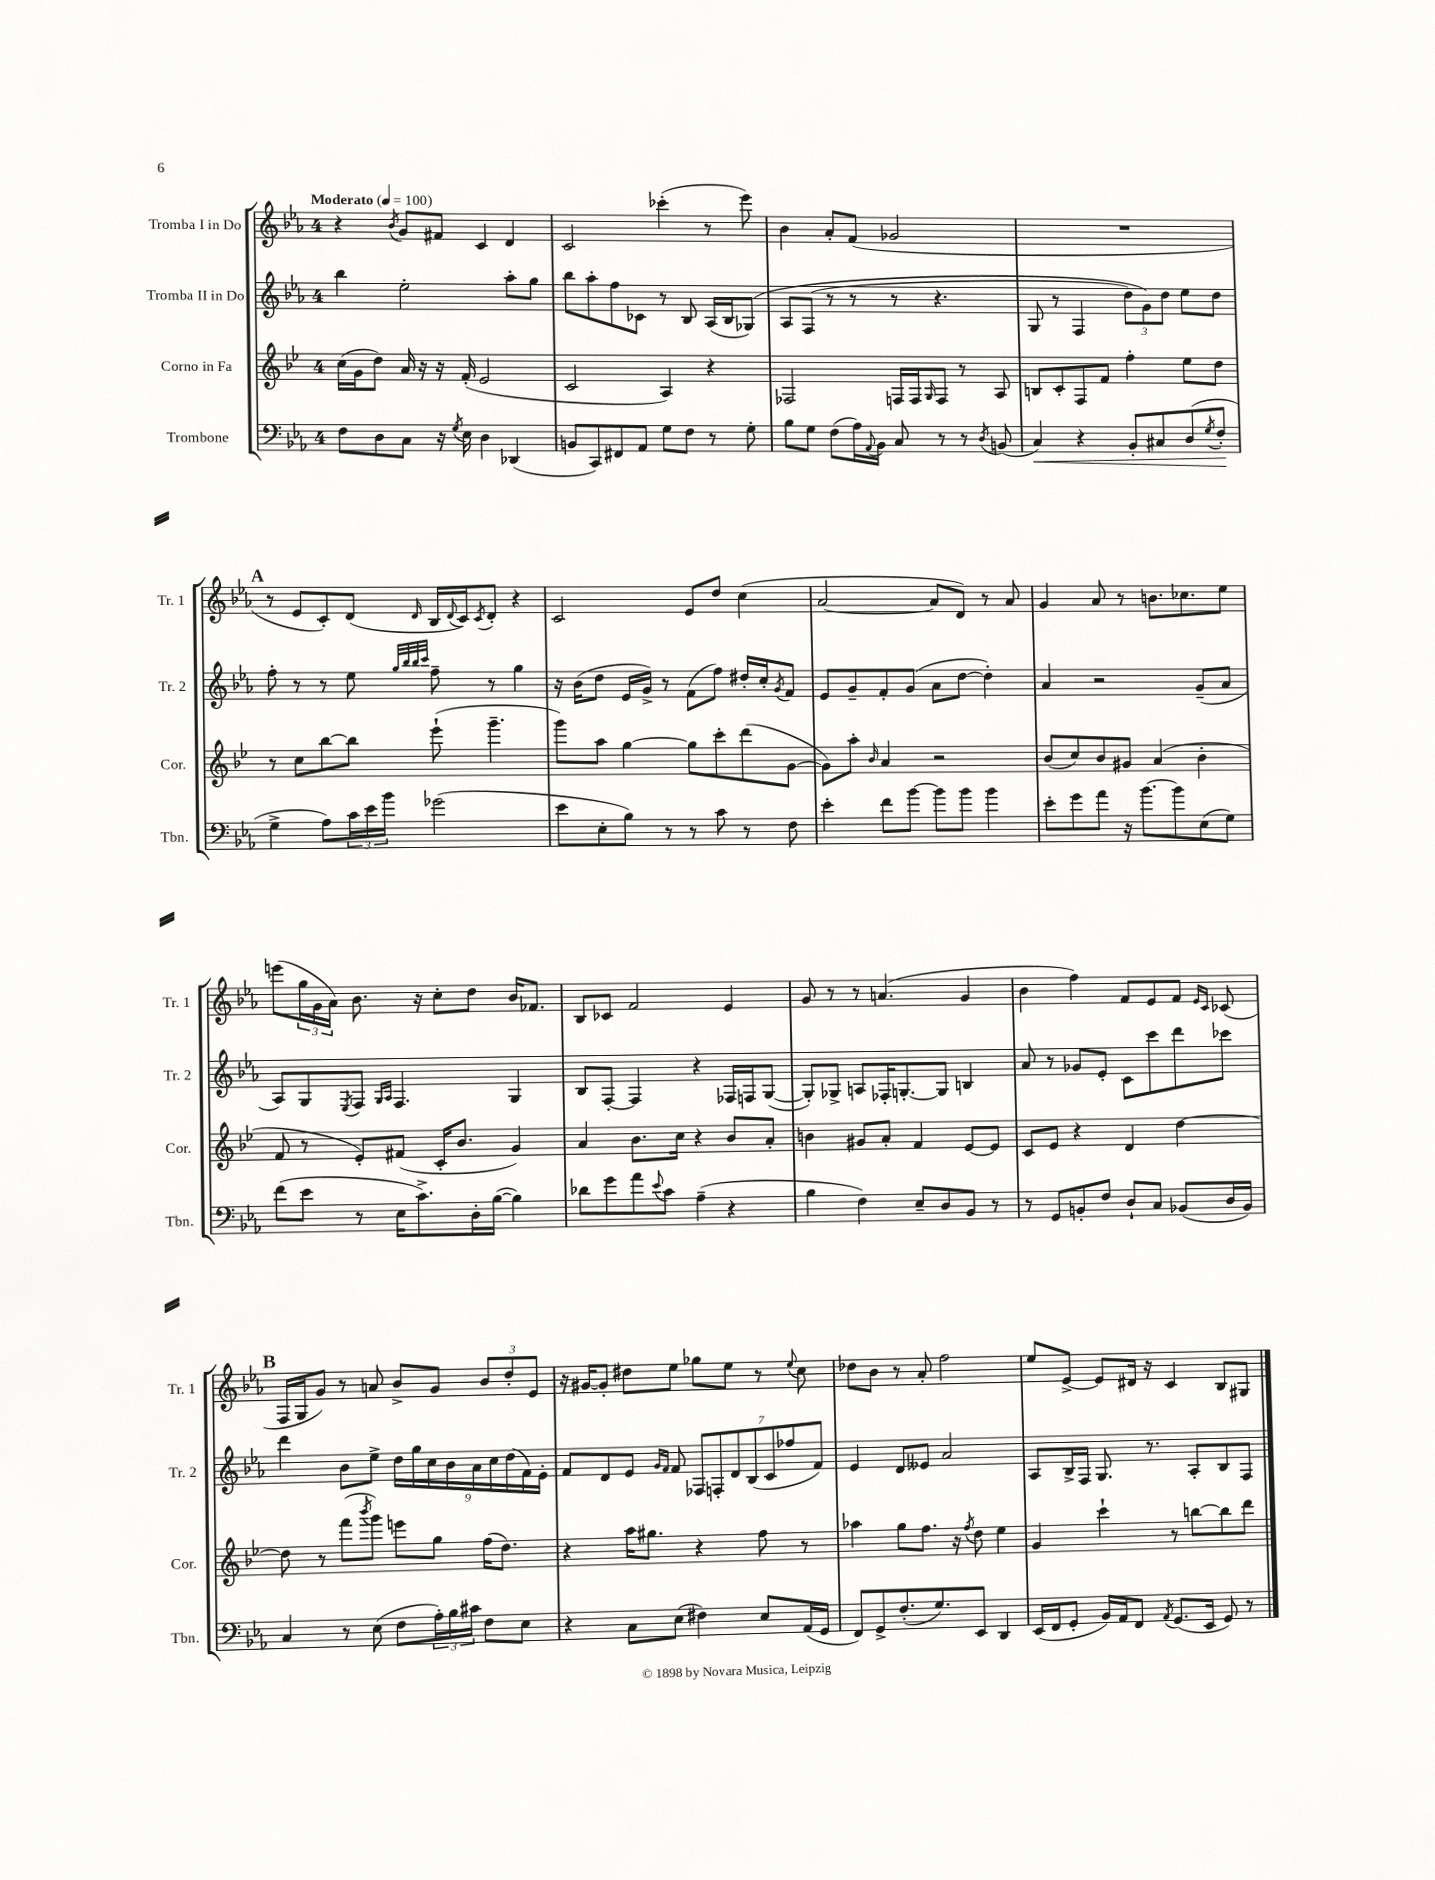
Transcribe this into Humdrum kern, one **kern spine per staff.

**kern	**kern	**kern	**kern
*staff4	*staff3	*staff2	*staff1
*clefF4	*clefG2	*clefG2	*clefG2
*k[b-e-a-]	*k[b-e-]	*k[b-e-a-]	*k[b-e-a-]
*M4/4	*M4/4	*M4/4	*M4/4
*MM100	*MM100	*MM100	*MM100
8F	(16cc	4bb-	4r
.	16g	.	.
8D	8dd)	.	.
.	.	.	8qb-
8C	16a	2ee-'	8g
.	16r	.	.
16r	16r	.	8f#
8qG	.	.	.
16E-	(16f'	.	.
4D	2e-	.	4c
(4DD-	.	8aa-'	4d
.	.	8gg	.
=	=	=	=
8BB	2c	8bb-	2c
8CC)	.	8aa-'	.
8FF#	.	8ff	.
8AA-	.	8c-	.
8G	4A)	8r	(4ccc-'
8F	.	8B-	.
8r	4r	(16A-	8r
.	.	16B-	.
8G'	.	&(8G-)	8eee-)
=	=	=	=
8B-	2F-	8A-	4b-
8G	.	(8F	.
(8F	.	8r	8a-'
16A-)	.	8r	(8f
8qqAA-	.	.	.
16BB-	.	.	.
8C	16F	8r	2g-
.	16F	.	.
.	16qqG	.	.
8r	8F	4.r	.
8r	8r	.	.
8qD	.	.	.
(8BB	8A	.	.
=	=	=	=
4C)	8B	8G	1r
.	8c'	8r	.
4r	8F	4F	.
.	8f	.	.
8BB-'	4ff'	12dd)	.
.	.	12g&)	.
8C#	.	.	.
.	.	12dd	.
(8D	8ee-	8ee-	.
8qG	.	.	.
8F'	8dd	8dd	.
=	=	=	=
4G^	8r	8ff'	8r
.	8cc	8r	8e-
8A-)	[8bb-	8r	8c')
24c	8bb-]	8ee-	(8d
24e-	.	.	.
24b-	.	.	.
.	.	32qqgg	.
.	.	32qqbb-	.
.	.	32qqbb-	.
.	.	32qqccc	16qqd
(2g-	(8eee-`	8ff~	16B-
.	.	.	8qqd
.	.	.	16c)
.	.	.	8qc
.	4.ggg~	8r	8d'
.	.	4gg	4r
=	=	=	=
8e-	8ggg)	16r	2c
.	.	(16b-	.
8E-'	8aa	8dd	.
8B-)	[4gg	16e-	.
.	.	16g^)	.
8r	.	8r	.
8r	8gg]	(8f	8e-
8c	8ccc'	8ff)	8dd
8r	(8ddd	16dd#'	(4cc
.	.	16cc'	.
.	.	8qg	.
8F	[8g	8f	.
=	=	=	=
4e-'	8g])	8e-	[2a-
.	8aa'	8g~	.
.	16qqb-	.	.
8f	4a	8f'	.
[8b-	.	(8g	.
8b-]	2r	8a-	8a-]
8b-	.	[8dd	8d)
4b-	.	4dd'])	8r
.	.	.	8a-
=	=	=	=
8e-'	(8b-	4a-	4g
8g	8cc)	.	.
8a-	8b-	2r	8a-
16r	8g#	.	8r
[8.b-	.	.	.
.	(4a	.	8.b
8b-]	.	.	.
.	.	.	8.cc-
(8E-	4b-'	(8g~	.
8G)	.	8a-	8ee-
=	=	=	=
(8f	8f	8A-)	(8eee
8e-	8r	8G	24gg
.	.	.	24g
.	.	.	24a-)
.	.	8qE-	.
8r	8e-')	8F	8.b-
.	.	16qqG	.
.	.	16qqA-	.
16E-	(8f#	4.F	.
8.c^)	.	.	16r
.	16c'	.	8cc'
.	8.b-	.	.
16D'	.	.	8dd
([16B-	.	.	.
4B-])	4g)	4G	16b-
.	.	.	8.f-
=	=	=	=
8d-	4a	8B-	8B-
8g	.	[8F'	8c-
8a-	8.b-	4F]	2f
8qqe-	.	.	.
8c	.	.	.
.	16cc	.	.
(4A-~	4r	4r	.
4r	8b-	16F-	4e-
.	.	16F	.
.	8a'	([8G	.
=	=	=	=
4B-	4b	8G'])	8g
.	.	8G-^	8r
4F)	8g#	8A	8r
.	8a'	16F-'	(4.a
.	.	[8.G'	.
8E-~	4f	.	.
8D	.	8G]	.
8BB-	[8e-	4B	4g
8r	8e-]	.	.
=	=	=	=
8r	8c	8a-	4b-
8GG	8e-	8r	.
8BB'	4r	8g-	4ff)
8F	.	8e-'	.
8D`	4d	8c	8f
8C	.	8ccc	8e-
(8BB-	[4dd	8ddd	8f
.	.	.	16qqe-
.	.	.	16qqc
16D	.	8ccc-	(8c-
16BB-)	.	.	.
=	=	=	=
4C	8dd]	4ddd	16F
.	.	.	16G
.	8r	.	8g)
8r	(8fff	8b-	8r
.	8qbbb-	.	.
(8E-	8ggg)	8ee-^	8a
8F	8eee	18dd	8b-^
.	.	18gg	.
.	.	18cc	.
24A-')	8gg	.	8g
24B-	.	18b-	.
24c#	.	.	.
.	.	18a-	.
8F	(16ff	.	12b-
.	.	18cc	.
.	8.dd)	.	.
.	.	(18dd	12dd'
8E-	.	.	.
.	.	18f)	.
.	.	.	12e-
.	.	18e-'	.
=	=	=	=
4r	4r	8f	16r
.	.	.	[16g#
.	.	8d	8g#']
8C	16aa	8e-	8dd#
.	8.gg#	.	.
.	.	16qqg	.
.	.	16qqf	.
(8E-	.	8f	8ee-
4F#)	4r	14F-	8gg-
.	.	14F'	.
.	.	.	8ee-
.	.	14d	.
.	.	(14B-	.
8E-	8ff	.	8r
.	.	14c	.
.	.	14ff-	.
.	.	.	8qqee-
(16AA-	8r	.	8cc
.	.	14f)	.
16GG	.	.	.
=	=	=	=
8FF)	4aa-	4e-	8dd-
8GG^	.	.	8b-
(8.F'	8gg	8d	8r
.	8.ff	8e--	8a-'
8.G)	.	.	.
.	.	2a-	2ff
.	16r	.	.
.	8qff	.	.
8EE-	8dd	.	.
4DD	4ee-	.	.
=	=	=	=
(16EE-	4g	8A-	8ee-
16FF	.	.	.
8GG'	.	16B-^	[8e-^
.	.	16F	.
16BB-)	4ccc`	8.G	8e-]
16AA-	.	.	.
8FF	.	.	16d#
.	.	8.r	16r
8qAA-	.	.	.
(8.GG	8r	.	4c
.	[8bb	8A-'	.
16EE-	.	.	.
8GG)	8bb]	8B-	8B-
8r	8ddd	8F	8G#
==	==	==	==
*-	*-	*-	*-
